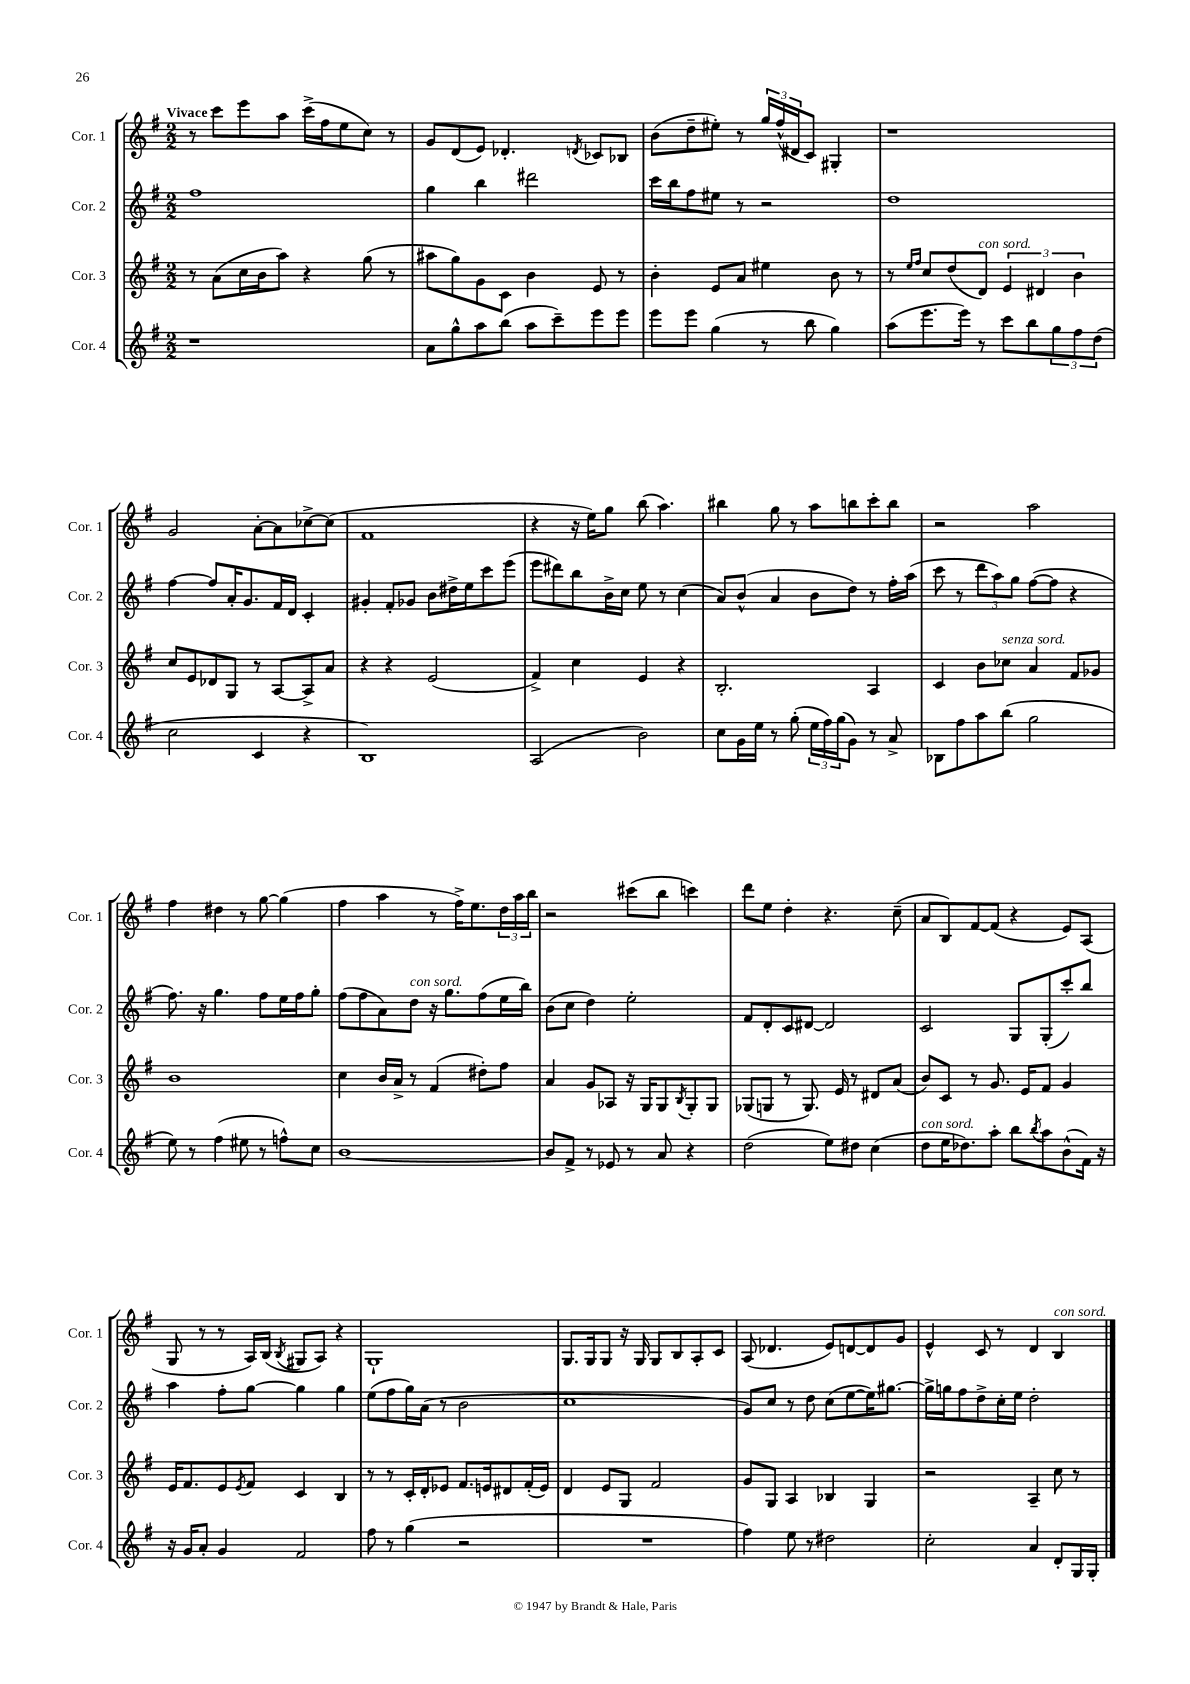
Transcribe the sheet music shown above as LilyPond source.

<<
\new StaffGroup <<
\new Staff = "s0" \with { instrumentName = "Cor. 1" shortInstrumentName = "Cor. 1" } {
    \clef treble \key g \major \numericTimeSignature \time 2/2 \tempo "Vivace"
    r8 c'''8 e'''8 a''8 c'''16->( fis''16 e''8 c''8) r8 |
    g'8 d'8( e'8) des'4.-. \acciaccatura { d'8 } ces'8 bes8 |
    b'8( d''8-- eis''8-.) r8 \tuplet 3/2 { g''16 fis''16-^( dis'16 } c'8) gis4-. |
    r1 |
    g'2 a'8~-. a'8 ces''8~-> ces''8( |
    fis'1 |
    r4 r16 e''16) g''8 b''8( a''4.) |
    bis''4 g''8 r8 a''8 b''8 c'''8-. b''8 |
    r2 a''2 |
    fis''4 dis''4 r8 g''8~ g''4( |
    fis''4 a''4 r8 fis''16->) e''8. \tuplet 3/2 { d''16 a''16 b''16 } |
    r2 cis'''8( b''8 c'''4) |
    d'''8 e''8 d''4-. r4. c''8--( |
    a'8 b8) fis'8~ fis'8( r4 e'8) a8( |
    g8 r8 r8 a16) b16( \acciaccatura { b8 } gis8 a8) r4 |
    g1-! |
    g8. g16 g8 r16 g16 g8 b8 a8-. c'8 |
    a8( des'4. e'8) d'8~ d'8 g'8 |
    e'4-^ c'8 r8 d'4 b4^\markup { \italic "con sord." } \bar "|." |
}
\new Staff = "s1" \with { instrumentName = "Cor. 2" shortInstrumentName = "Cor. 2" } {
    \clef treble \key g \major \numericTimeSignature \time 2/2
    fis''1 |
    g''4 b''4 dis'''2 |
    c'''16 b''16 fis''8 eis''8 r8 r2 |
    d''1 |
    fis''4~ fis''8 a'16-. g'8. fis'16 d'16 c'4-. |
    gis'4-. fis'8-. ges'8 b'8 dis''16-> e''16 c'''8 e'''8( |
    e'''8 dis'''8) b''8 b'16-> c''16 e''8 r8 c''4( |
    a'8) b'8-^( a'4 b'8 d''8) r8 fis''16-. a''16( |
    c'''8 r8 \tuplet 3/2 { d'''8 a''8) g''8 } fis''8~( fis''8 r4 |
    fis''8.) r16 g''4. fis''8 e''16 fis''16 g''8-. |
    fis''8( fis''8 a'8) d''8^\markup { \italic "con sord." } r16 g''8. fis''8( e''16 b''16) |
    b'8( c''8 d''4) e''2-. |
    fis'8 d'8-. c'8 dis'8~ dis'2 |
    c'2 g8 g8-.( c'''8-.) b''8 |
    a''4 fis''8-. g''8~ g''4 g''4 |
    e''8( fis''8 g''16) a'16( r8 b'2 |
    c''1 |
    g'8) c''8 r8 d''8 c''8( e''8~ e''16) gis''8.~ |
    gis''16-> g''16 fis''8 d''8-> c''16-. e''16 d''2-. \bar "|." |
}
\new Staff = "s2" \with { instrumentName = "Cor. 3" shortInstrumentName = "Cor. 3" } {
    \clef treble \key g \major \numericTimeSignature \time 2/2
    r8 a'8( c''16 b'16 a''8) r4 g''8( r8 |
    ais''8 g''8) g'8 c'8 b'4 e'8 r8 |
    b'4-. e'8 a'8 eis''4 b'8 r8 |
    r8 \grace { e''16 fis''16 } c''8 d''8( d'8^\markup { \italic "con sord." }) \tuplet 3/2 { e'4 dis'4 b'4 } |
    c''8 e'8 des'8 g8 r8 a8~ a8-> a'8 |
    r4 r4 e'2( |
    fis'4->) c''4 e'4 r4 |
    b2.-. a4 |
    c'4 b'8 ces''8^\markup { \italic "senza sord." } a'4 fis'8 ges'8 |
    b'1 |
    c''4 b'16 a'16-> r8 fis'4( dis''8-.) fis''8 |
    a'4 g'8 aes8 r16 g16 g8 \acciaccatura { b8 } g8-. g8 |
    ges8( g8 r8 g8.) e'16 r8 dis'8 a'8( |
    b'8) c'8 r8 g'8. e'16 fis'8 g'4 |
    e'16 fis'8. e'8 \acciaccatura { e'8 } fis'8 c'4 b4 |
    r8 r8 c'16-. d'16-. ees'8 fis'8. e'16 dis'8 fis'16-.( e'16) |
    d'4 e'8 g8 fis'2 |
    g'8 g8 a4 bes4 g4 |
    r2 a4-- c''8 r8 \bar "|." |
}
\new Staff = "s3" \with { instrumentName = "Cor. 4" shortInstrumentName = "Cor. 4" } {
    \clef treble \key g \major \numericTimeSignature \time 2/2
    r1 |
    a'8 g''8-^ a''8 b''8( a''8 c'''8--) e'''8 e'''8 |
    e'''8 e'''8 g''4( r8 b''8 g''4) |
    a''8( e'''8. e'''16) r8 c'''8 b''8 \tuplet 3/2 { g''8 fis''8 d''8( } |
    c''2 c'4 r4 |
    b1) |
    a2( b'2) |
    c''8 g'16 e''16 r8 g''8-.( \tuplet 3/2 { e''16 fis''16) g''16( } g'8) r8 a'8-> |
    bes8 fis''8 a''8 b''8( g''2 |
    e''8) r8 fis''4( eis''8 r8 f''8-^) c''8 |
    b'1~ |
    b'8 fis'8-> r8 ees'8 r8 a'8 r4 |
    d''2( e''8) dis''8 c''4( |
    d''8^\markup { \italic "con sord." } e''16 des''8.) a''8-. b''8 \acciaccatura { b''8 } a''8 b'8-^( fis'16) r16 |
    r16 g'16 a'8-. g'4 fis'2 |
    fis''8 r8 g''4( r2 |
    R1 |
    fis''4) e''8 r8 dis''2 |
    c''2-. a'4 d'8-. g16 g16-. \bar "|." |
}
>>
>>
\layout { \context { \Score \remove "Bar_number_engraver" } }
